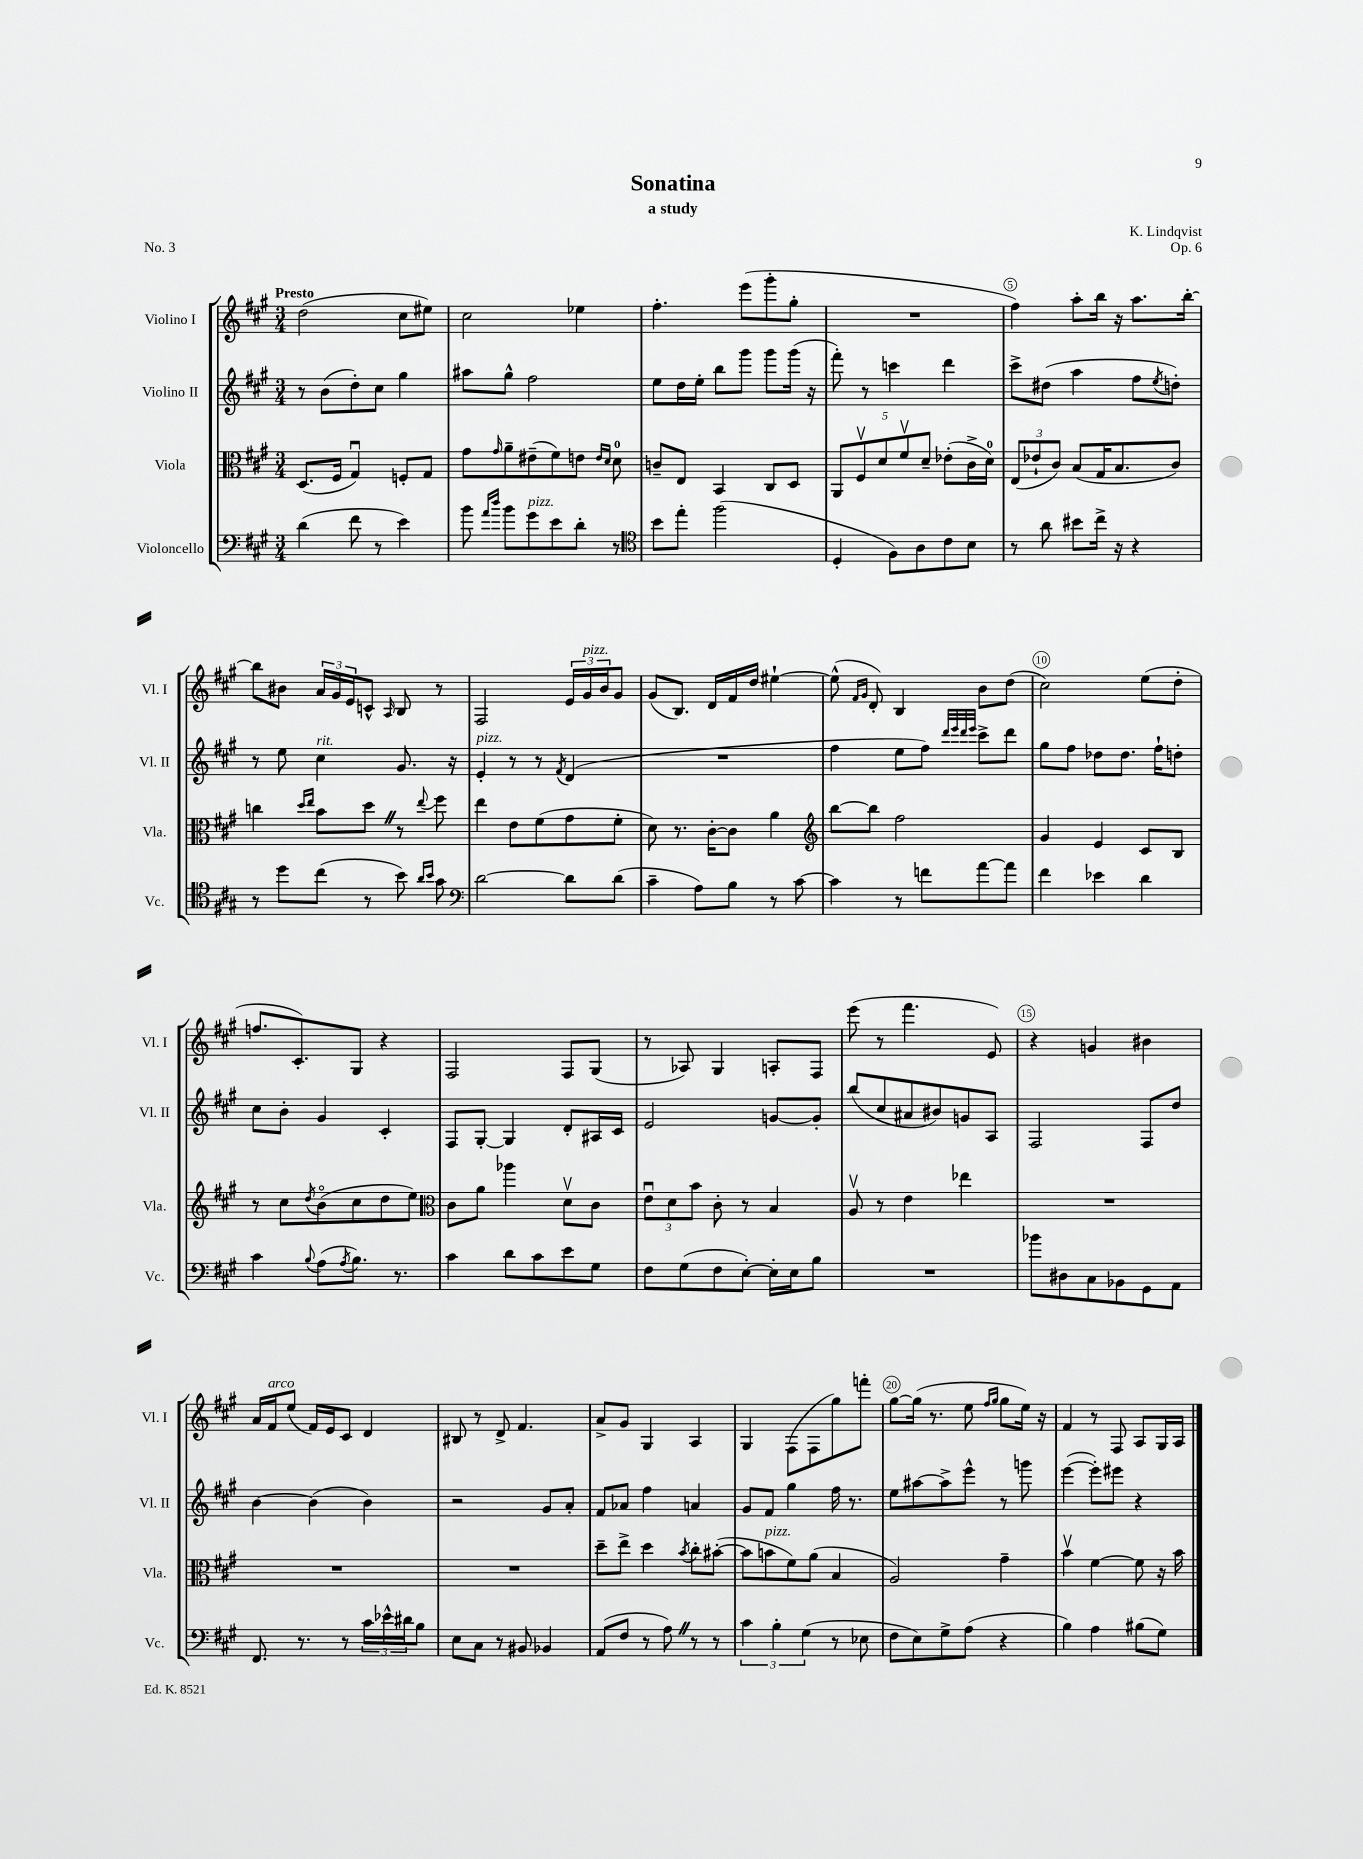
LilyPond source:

\header { title = "Sonatina" composer = "K. Lindqvist" subtitle = "a study" opus = "Op. 6" piece = "No. 3" }
<<
\new StaffGroup <<
\new Staff = "s0" \with { instrumentName = "Violino I" shortInstrumentName = "Vl. I" } {
    \clef treble \key a \major \numericTimeSignature \time 3/4 \tempo "Presto"
    d''2( cis''8 eis''8) |
    cis''2 ees''4 |
    fis''4.-. e'''8( gis'''8-. gis''8-. |
    R2. |
    fis''4) a''8-. b''16 r16 a''8. b''16~-. |
    b''8 bis'8 \tuplet 3/2 { a'16 gis'16 e'16 } c'8-^ \grace { a16 } b8 r8 |
    fis2 \tuplet 3/2 { e'16 gis'16^\markup { \italic "pizz." } b'16 } gis'8 |
    gis'8( b8.) d'16 fis'16 d''16 eis''4~-! |
    eis''8-^( \grace { fis'16 gis'16 } d'8-.) b4 b'8 d''8( |
    cis''2) e''8( d''8-. |
    f''8. cis'8.-.) gis8 r4 |
    fis2 fis8 gis8( |
    r8 aes8) gis4 a8-. fis8 |
    e'''8( r8 fis'''4. e'8) |
    r4 g'4 bis'4 |
    a'16 fis'16^\markup { \italic "arco" } e''8( fis'16) e'16 cis'8 d'4 |
    bis8 r8 d'8-> fis'4. |
    a'8-> gis'8 gis4 a4 |
    gis4 fis8( fis8 gis''8) f'''8-. |
    gis''8~ gis''16( r8. e''8 \grace { fis''16 gis''16 } gis''8 e''16) r16 |
    fis'4 r8 fis8 a8 gis16 a16 \bar "|." |
}
\new Staff = "s1" \with { instrumentName = "Violino II" shortInstrumentName = "Vl. II" } {
    \clef treble \key a \major \numericTimeSignature \time 3/4
    r8 b'8( d''8-.) cis''8 gis''4 |
    ais''8 gis''8-^ fis''2 |
    e''8 d''16 e''16-. b''8 gis'''8 gis'''8 gis'''16( r16 |
    fis'''8-.) r8 c'''4 d'''4 |
    cis'''8-> dis''8( a''4 fis''8 \acciaccatura { e''8 } d''8-.) |
    r8 e''8 cis''4^\markup { \italic "rit." } gis'8. r16 |
    e'4-.^\markup { \italic "pizz." } r8 r8 \acciaccatura { fis'8 } d'4( |
    R2. |
    fis''4 e''8 fis''8) \grace { d'''32 e'''32 d'''32 e'''32 } cis'''8-> d'''8 |
    gis''8 fis''8 des''8 des''8. fis''16-! d''8-. |
    cis''8 b'8-. gis'4 cis'4-. |
    fis8 gis8~-. gis4 d'8-. ais16 cis'16 |
    e'2 g'8~ g'8-. |
    b''8( cis''8 ais'8 bis'8) g'8 a8 |
    fis2 fis8 d''8 |
    b'4~ b'4( b'4) |
    r2 gis'8 a'8-. |
    fis'8 aes'8 fis''4 a'4 |
    gis'8 fis'8 gis''4 fis''16 r8. |
    e''8 ais''8~ ais''8-> e'''8-^ r8 g'''8 |
    e'''4~( e'''8-.) eis'''8 r4 \bar "|." |
}
\new Staff = "s2" \with { instrumentName = "Viola" shortInstrumentName = "Vla." } {
    \clef alto \key a \major \numericTimeSignature \time 3/4
    d8.( fis16 gis4\downbow) f8-. gis8 |
    gis'8 \grace { gis'16 } a'8-- eis'8--( fis'8) e'8 \grace { e'16 d'16 } d'8-0 |
    c'8-- e8 b,4 cis8 d8 |
    \tuplet 5/4 { a,8 fis8\upbow d'8 fis'8\upbow d'8-- } ees'8-.( cis'16-> d'16-0) |
    \tuplet 3/2 { e8( ees'8-! cis'8) } b8( gis16 b8. cis'8) |
    c''4 \grace { d''16 e''16 } b'8 d''8 \once \override BreathingSign.text = \markup { \musicglyph "scripts.caesura.straight" } \breathe r8 \appoggiatura { e''8 } fis''8 |
    e''4 e'8 fis'8( gis'8 fis'8-. |
    d'8) r8. cis'16~-. cis'8 a'4 |
    \clef treble b''8~ b''8 fis''2 |
    gis'4 e'4 cis'8 b8 |
    r8 cis''8 \acciaccatura { d''8 } b'8\flageolet( cis''8 d''8 e''8) |
    \clef alto cis'8 a'8 aes''4 d'8\upbow cis'8 |
    \tuplet 3/2 { e'8\downbow d'8 b'8 } cis'8-. r8 b4 |
    a8\upbow r8 e'4 ees''4 |
    R2. |
    R2. |
    R2. |
    d''8-- e''8-> d''4 \acciaccatura { b'8 } cis''8-. bis'8~-.( |
    bis'8 b'8^\markup { \italic "pizz." } fis'8) a'8( b4 |
    a2) gis'4-- |
    b'4\upbow fis'4~ fis'8 r16 b'16 \bar "|." |
}
\new Staff = "s3" \with { instrumentName = "Violoncello" shortInstrumentName = "Vc." } {
    \clef bass \key a \major \numericTimeSignature \time 3/4
    d'4( fis'8 r8 e'4) |
    b'8 \grace { a'16 d''16 } b'8 gis'8^\markup { \italic "pizz." } e'8 d'8-. r8 |
    \clef tenor b'8 e''8-. fis''2( |
    d4-. fis8) a8 cis'8 b8 |
    r8 a'8 bis'8 cis''16-> r16 r4 |
    r8 d''8 cis''8( r8 b'8) \grace { a'16 b'16 } gis'8 |
    \clef bass d'2~ d'8 d'8( |
    cis'4-- a8) b8 r8 cis'8~ |
    cis'4 r8 f'8 a'8~ a'8 |
    fis'4 ees'4 d'4 |
    cis'4 \appoggiatura { b8 } a8( \acciaccatura { a8 } b8.) r8. |
    cis'4 d'8 cis'8 e'8 gis8 |
    fis8 gis8( fis8 e8~-.) e16-. e16 b8 |
    R2. |
    bes'8 dis8 cis8 bes,8 gis,8 a,8 |
    fis,8. r8. r8 \tuplet 3/2 { cis'16 ees'16-^ dis'16 } b8 |
    e8 cis8 r8 bis,8 bes,4 |
    a,8( fis8 r8 a8) \once \override BreathingSign.text = \markup { \musicglyph "scripts.caesura.straight" } \breathe r8 r8 |
    \tuplet 3/2 { cis'4 b4-. gis4( } r8 ees8 |
    fis8 e8) gis8-> a8( r4 |
    b4) a4 bis8( gis8) \bar "|." |
}
>>
>>
\layout { \context { \Score \override BarNumber.break-visibility = ##(#f #t #t) barNumberVisibility = #(every-nth-bar-number-visible 5) \override BarNumber.stencil = #(make-stencil-circler 0.1 0.3 ly:text-interface::print) } }
